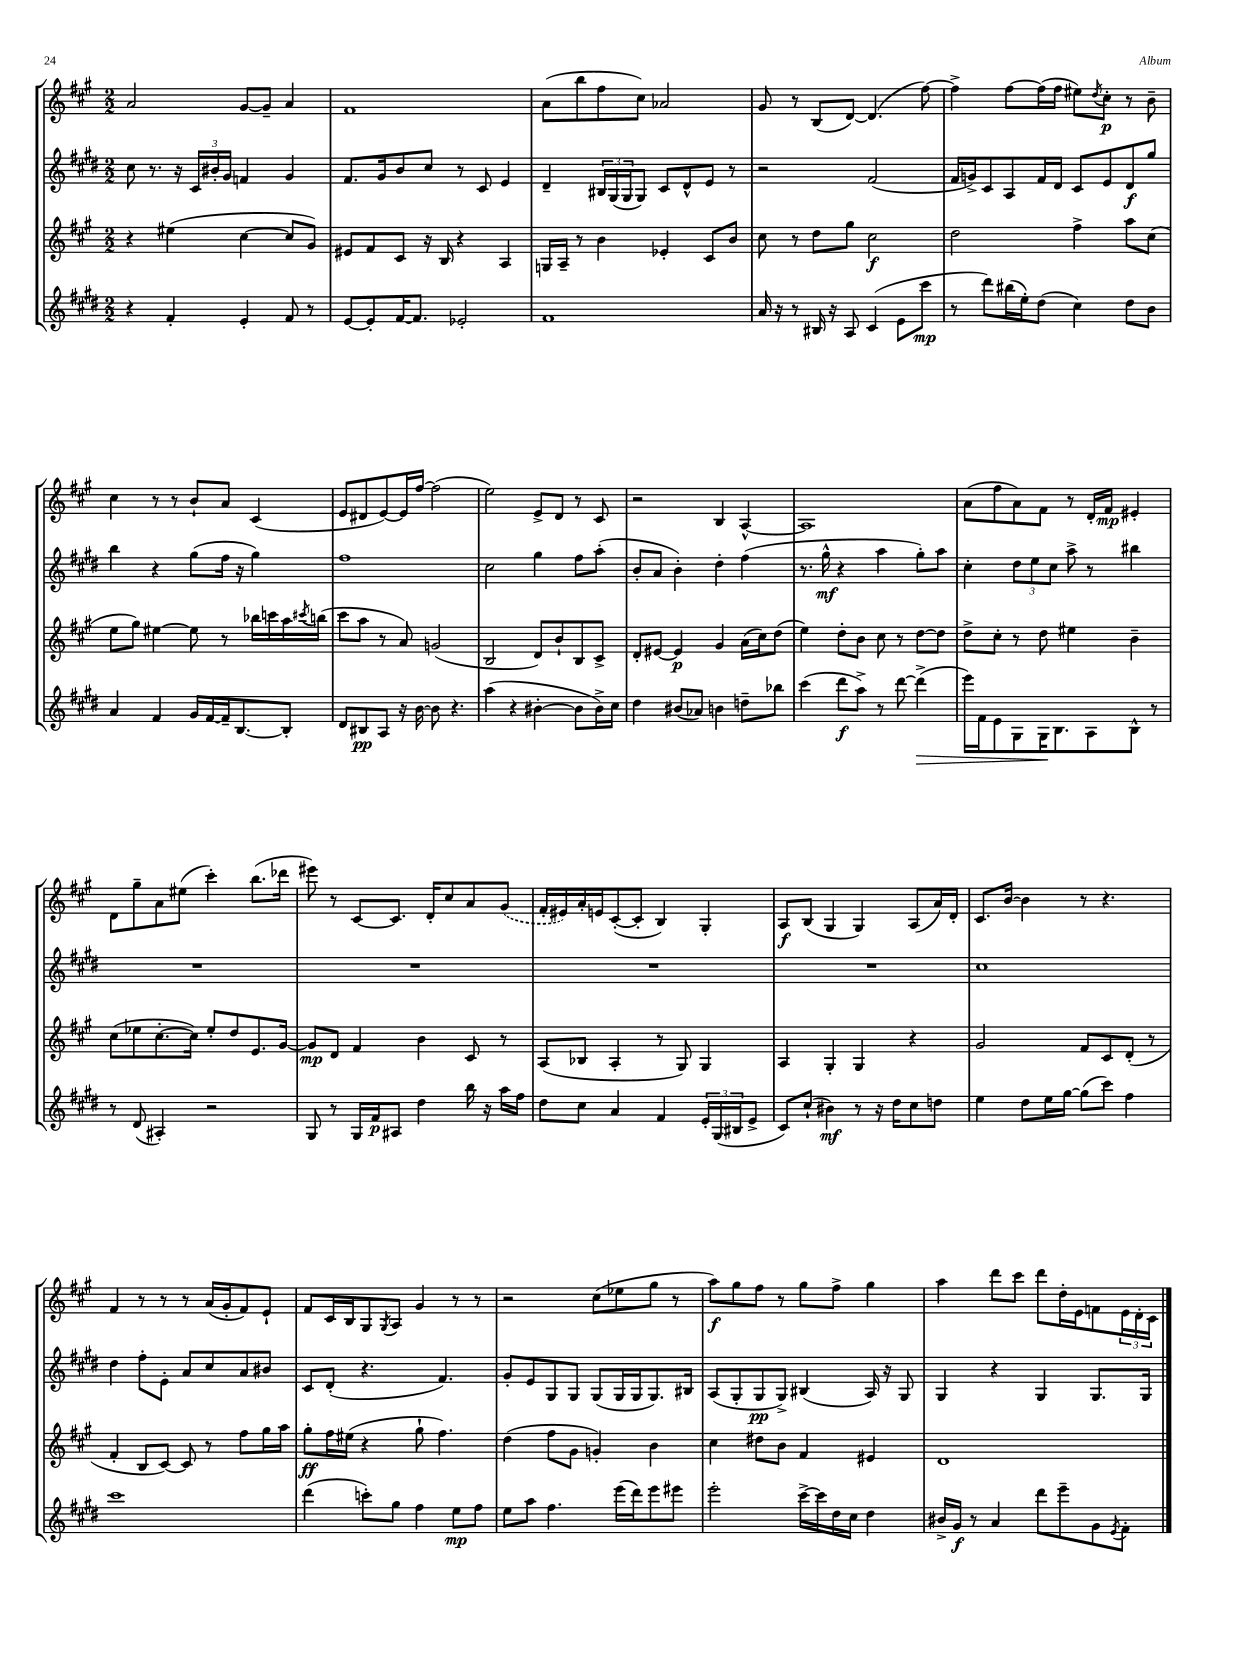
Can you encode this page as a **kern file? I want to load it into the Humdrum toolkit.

**kern	**dynam	**kern	**dynam	**kern	**dynam	**kern	**dynam
*part4	*part4	*part3	*part3	*part2	*part2	*part1	*part1
*staff4	*staff4	*staff3	*staff3	*staff2	*staff2	*staff1	*staff1
*clefG2	*	*clefG2	*	*clefG2	*	*clefG2	*
*k[f#c#g#d#]	*	*k[f#c#g#]	*	*k[f#c#g#d#]	*	*k[f#c#g#]	*
*M2/2	*	*M2/2	*	*M2/2	*	*M2/2	*
=2	=2	=2	=2	=2	=2	=2	=2
4r	.	4r	.	8cc#\	.	2a/	.
.	.	.	.	8.r	.	.	.
4f#'/	.	(4ee#X\	.	.	.	.	.
.	.	.	.	16r	.	.	.
.	.	.	.	24c#/LL	.	.	.
.	.	.	.	24b#X'/	.	.	.
.	.	.	.	24g#/JJ	.	.	.
4e'/	.	[4cc#\	.	4fn/	.	[8g#/L	.
.	.	.	.	.	.	8g#~/J]	.
8f#/	.	8cc#/L]	.	4g#/	.	4a/	.
8r	.	8g#/J)	.	.	.	.	.
=3	=3	=3	=3	=3	=3	=3	=3
[8e/L	.	8e#X/L	.	8.f#/L	.	1f#	.
8e'/]	.	8f#/	.	.	.	.	.
.	.	.	.	16g#/k	.	.	.
[16f#/K	.	8c#/J	.	8b/	.	.	.
8.f#/J]	.	.	.	.	.	.	.
.	.	16r	.	8cc#/J	.	.	.
.	.	16B/	.	.	.	.	.
2e-X'/	.	4r	.	8r	.	.	.
.	.	.	.	8c#/	.	.	.
.	.	4A/	.	4e/	.	.	.
=4	=4	=4	=4	=4	=4	=4	=4
1f#	.	16Gn/LL	.	4d#~/	.	(8a\L	.
.	.	16A~/JJ	.	.	.	.	.
.	.	8r	.	.	.	8bb\	.
.	.	4b\	.	24B#X/LL	.	8ff#\	.
.	.	.	.	(24G#/	.	.	.
.	.	.	.	24G#/J	.	.	.
.	.	.	.	8G#/J)	.	8cc#\J)	.
.	.	4e-X'/	.	8c#/L	.	2a-X/	.
.	.	.	.	8d#^^/	.	.	.
.	.	8c#/L	.	8e/J	.	.	.
.	.	8b/J	.	8r	.	.	.
=5	=5	=5	=5	=5	=5	=5	=5
16a/	.	8cc#\	.	2r	.	8g#/	.
16r	.	.	.	.	.	.	.
8r	.	8r	.	.	.	8r	.
16B#X/	.	8dd\L	.	.	.	(8B/L	.
16r	.	.	.	.	.	.	.
8A/	.	8gg#\J	.	.	.	[8d/J)	.
(4c#/	.	2cc#\	f	(2f#/	.	(4.d/]	.
8e\L	.	.	.	.	.	.	.
8ccc#\J	mp	.	.	.	.	[8ff#\)	.
=6	=6	=6	=6	=6	=6	=6	=6
8r	.	2dd\	.	16f#/LL	.	4ff#^\]	.
.	.	.	.	16gn^/J)	.	.	.
8ddd#\L)	.	.	.	8c#/	.	.	.
(16bb#X\L	.	.	.	8A/	.	[8ff#\L	.
16ee'\J)	.	.	.	.	.	.	.
(8dd#\J	.	.	.	16f#/L	.	(16ff#\L]	.
.	.	.	.	16d#/JJ	.	16ff#\JJ	.
4cc#\)	.	4ff#^\	.	8c#/L	.	8ee#X\L)	.
.	.	.	.	.	.	8qdd/	.
.	.	.	.	8e/	.	8cc#'\J	p
8dd#\L	.	8aa\L	.	8d#/	f	8r	.
8b\J	.	(8cc#\J	.	8gg#/J	.	8b~\	.
!!LO:LB:g=z
=7	=7	=7	=7	=7	=7	=7	=7
4a/	.	8ee\L	.	4bb\	.	4cc#\	.
.	.	8gg#\J)	.	.	.	.	.
4f#/	.	[4ee#X\	.	4r	.	8r	.
.	.	.	.	.	.	8r	.
16g#/LL	.	8ee#\]	.	(8gg#\L	.	8b`/L	.
[16f#/	.	.	.	.	.	.	.
16f#~/J]	.	8r	.	16ff#\Jk	.	8a/J	.
[8.B/	.	.	.	16r	.	.	.
.	.	16bb-X\LL	.	4gg#\)	.	(4c#/	.
.	.	16cccn\	.	.	.	.	.
8B'/J]	.	16aa\	.	.	.	.	.
.	.	8qccc#X/	.	.	.	.	.
.	.	(16bbn\JJ	.	.	.	.	.
=8	=8	=8	=8	=8	=8	=8	=8
8d#/L	.	8ccc#\L	.	1ff#	.	8e/L	.
8B#X/	pp	8aa\J	.	.	.	8d#X/	.
8A/J	.	8r	.	.	.	[8e/)	.
16r	.	8a/)	.	.	.	16e/L]	.
[16b\	.	.	.	.	.	[16ff#/JJ	.
8b\]	.	(2gn/	.	.	.	(2ff#\]	.
4.r	.	.	.	.	.	.	.
=9	=9	=9	=9	=9	=9	=9	=9
(4aa\	.	2B/	.	2cc#\	.	2ee\)	.
4r	.	.	.	.	.	.	.
[4b#X'\	.	8d/L)	.	4gg#\	.	8e^/L	.
.	.	8b`/	.	.	.	8d/J	.
8b#\L]	.	8B/	.	8ff#\L	.	8r	.
16b#^\L)	.	8c#^/J	.	(8aa'\J	.	8c#/	.
16cc#\JJ	.	.	.	.	.	.	.
=10	=10	=10	=10	=10	=10	=10	=10
4dd#\	.	8d'/L	.	8b'/L	.	2r	.
.	.	[8e#X/J	.	8a/J	.	.	.
(8b#X/L	.	4e#/]	p	4b'\)	.	.	.
8a-X/J)	.	.	.	.	.	.	.
4bn\	.	4g#/	.	4dd#'\	.	4B/	.
8ddn~\L	.	(16a\LL	.	(4ff#\	.	[4A^^/	.
.	.	16cc#\J)	.	.	.	.	.
8bb-X\J	.	(8dd\J	.	.	.	.	.
=11	=11	=11	=11	=11	=11	=11	=11
(4ccc#\	.	4ee\)	.	8.r	.	1A]	.
.	.	.	.	16gg#^^\	mf	.	.
8ddd#\L	f	8dd'\L	.	4r	.	.	.
8aa^\J)	.	8b\J	.	.	.	.	.
8r	.	8cc#\	.	4aa\	.	.	.
[8ddd#\	.	8r	.	.	.	.	.
!	!LO:HP:b	!	!	!	!	!	!
(4ddd#^\]	>	[8dd\L	.	8gg#'\L)	.	.	.
.	.	8dd\J]	.	8aa\J	.	.	.
=12	=12	=12	=12	=12	=12	=12	=12
16eee\LL)	.	8dd^\L	.	4cc#'\	.	(8a\L	.
16f#\J	.	.	.	.	.	.	.
8e\	.	8cc#'\J	.	.	.	8ff#\	.
8G#\	.	8r	.	12dd#\L	.	8a\)	.
.	.	.	.	12ee\	.	.	.
16G#\K	.	8dd\	.	.	.	8f#\J	.
.	.	.	.	12cc#\J	.	.	.
8.B\	]	.	.	.	.	.	.
.	.	4ee#X\	.	8aa^\	.	8r	.
8A\	.	.	.	8r	.	16d'/LL	.
.	.	.	.	.	.	16f#/JJ	mp
8B^^\J	.	4b~\	.	4bb#X\	.	4e#X'/	.
8r	.	.	.	.	.	.	.
!!LO:LB:g=z
=13	=13	=13	=13	=13	=13	=13	=13
8r	.	(8cc#\L	.	1r	.	8d\L	.
(8d#/	.	8ee-X\	.	.	.	8gg#~\	.
4A#X'/)	.	[8.cc#'\	.	.	.	8a\	.
.	.	.	.	.	.	(8ee#X\J	.
.	.	16cc#\Jk])	.	.	.	.	.
2r	.	8ee-'/L	.	.	.	4ccc#'\)	.
.	.	8dd/	.	.	.	.	.
.	.	8.e/	.	.	.	(8.bb\L	.
.	.	[16g#/Jk	.	.	.	16ddd-X\Jk	.
=14	=14	=14	=14	=14	=14	=14	=14
8G#/	.	8g#/L]	mp	1r	.	8eee#X\)	.
8r	.	8d/J	.	.	.	8r	.
16G#/LL	.	4f#/	.	.	.	[8c#/L	.
16f#/J	p	.	.	.	.	.	.
8A#X/J	.	.	.	.	.	8.c#/J]	.
4dd#\	.	4b\	.	.	.	.	.
.	.	.	.	.	.	16d'/KL	.
.	.	.	.	.	.	8cc#/	.
16bb\	.	8c#/	.	.	.	8a/	.
16r	.	.	.	.	.	.	.
16aa\LL	.	8r	.	.	.	(8g#/J	.
16ff#\JJ	.	.	.	.	.	.	.
=15	=15	=15	=15	=15	=15	=15	=15
8dd#\L	.	(8A/L	.	1r	.	16f#'/LL	.
.	.	.	.	.	.	16e#X/)	.
8cc#\J	.	8B-X/J	.	.	.	16a'/	.
.	.	.	.	.	.	16en/J	.
4a/	.	4A'/	.	.	.	([8c#'/	.
.	.	.	.	.	.	8c#'/J]	.
4f#/	.	8r	.	.	.	4B/)	.
.	.	8G#/)	.	.	.	.	.
24e'/LL	.	4G#/	.	.	.	4G#'/	.
(24G#/	.	.	.	.	.	.	.
24B#X/J	.	.	.	.	.	.	.
8e^/J	.	.	.	.	.	.	.
=16	=16	=16	=16	=16	=16	=16	=16
8c#/L)	.	4A/	.	1r	.	8A/L	f
(8cc#`/J	.	.	.	.	.	(8B/J	.
4b#X\)	mf	4G#'/	.	.	.	4G#/	.
8r	.	4G#/	.	.	.	4G#/)	.
16r	.	.	.	.	.	.	.
16dd#\KL	.	.	.	.	.	.	.
8cc#\	.	4r	.	.	.	(8A/L	.
8ddn\J	.	.	.	.	.	16a/L)	.
.	.	.	.	.	.	16d'/JJ	.
=17	=17	=17	=17	=17	=17	=17	=17
4ee\	.	2g#/	.	1cc#	.	8.c#/L	.
.	.	.	.	.	.	[16b/Jk	.
8dd#\L	.	.	.	.	.	4b\]	.
16ee\L	.	.	.	.	.	.	.
[16gg#\JJ	.	.	.	.	.	.	.
(8gg#\L]	.	8f#/L	.	.	.	8r	.
8ccc#\J)	.	8c#/	.	.	.	4.r	.
4ff#\	.	(8d'/J	.	.	.	.	.
.	.	8r	.	.	.	.	.
!!LO:LB:g=z
=18	=18	=18	=18	=18	=18	=18	=18
1ccc#	.	4f#'/	.	4dd#\	.	4f#/	.
.	.	8B/L	.	8ff#'\L	.	8r	.
.	.	[8c#/J)	.	8e'\J	.	8r	.
.	.	8c#/]	.	8a/L	.	8r	.
.	.	8r	.	8cc#/	.	(16a/LL	.
.	.	.	.	.	.	16g#'/J	.
.	.	8ff#\L	.	8a/	.	8f#/)	.
.	.	16gg#\L	.	8b#X/J	.	8e`/J	.
.	.	16aa\JJ	.	.	.	.	.
=19	=19	=19	=19	=19	=19	=19	=19
(4ddd#\	.	8gg#'\L	ff	8c#/L	.	8f#/L	.
.	.	16ff#\L	.	(8d#'/J	.	16c#/L	.
.	.	(16ee#X\JJ	.	.	.	16B/J	.
8cccn'\L)	.	4r	.	4.r	.	8G#/	.
.	.	.	.	.	.	8qG#/	.
8gg#\J	.	.	.	.	.	8A/J	.
4ff#\	.	8gg#`\	.	.	.	4g#/	.
.	.	4.ff#\)	.	4.f#/)	.	.	.
8ee\L	mp	.	.	.	.	8r	.
8ff#\J	.	.	.	.	.	8r	.
=20	=20	=20	=20	=20	=20	=20	=20
8ee\L	.	(4dd\	.	8g#'/L	.	2r	.
8aa\J	.	.	.	8e/	.	.	.
4.ff#\	.	8ff#\L	.	8G#/	.	.	.
.	.	8g#\J	.	8G#/J	.	.	.
.	.	4gn'/)	.	(8G#/L	.	(8cc#\L	.
(16eee\LL	.	.	.	16G#/L	.	8ee-X\	.
16ddd#\J)	.	.	.	16G#/J	.	.	.
8eee\	.	4b\	.	8.G#/)	.	8gg#\J	.
8eee#X\J	.	.	.	.	.	8r	.
.	.	.	.	16B#X/Jk	.	.	.
=21	=21	=21	=21	=21	=21	=21	=21
2eee'\	.	4cc#\	.	(8A/L	.	8aa\L)	f
.	.	.	.	8G#'/	.	8gg#\	.
.	.	8dd#X\L	.	8G#/	pp	8ff#\J	.
.	.	8b\J	.	8G#^/J)	.	8r	.
[16ccc#^\LL	.	4f#/	.	(4B#X/	.	8gg#\L	.
16ccc#\]	.	.	.	.	.	.	.
16dd#\	.	.	.	.	.	8ff#^\J	.
16cc#\JJ	.	.	.	.	.	.	.
4dd#\	.	4e#X/	.	16A/)	.	4gg#\	.
.	.	.	.	16r	.	.	.
.	.	.	.	8G#/	.	.	.
=22	=22	=22	=22	=22	=22	=22	=22
16b#X^/LL	.	1d	.	4G#/	.	4aa\	.
16g#/JJ	f	.	.	.	.	.	.
8r	.	.	.	.	.	.	.
4a/	.	.	.	4r	.	8ddd\L	.
.	.	.	.	.	.	8ccc#\J	.
8ddd#\L	.	.	.	4G#/	.	8ddd\L	.
8eee~\	.	.	.	.	.	16dd'\L	.
.	.	.	.	.	.	16e\J	.
8g#\	.	.	.	8.G#/L	.	8fn\	.
8qe/	.	.	.	.	.	.	.
8f#'\J	.	.	.	.	.	24e\L	.
.	.	.	.	.	.	24d'\	.
.	.	.	.	16G#/Jk	.	.	.
.	.	.	.	.	.	24c#\JJ	.
==	==	==	==	==	==	==	==
*-	*-	*-	*-	*-	*-	*-	*-
